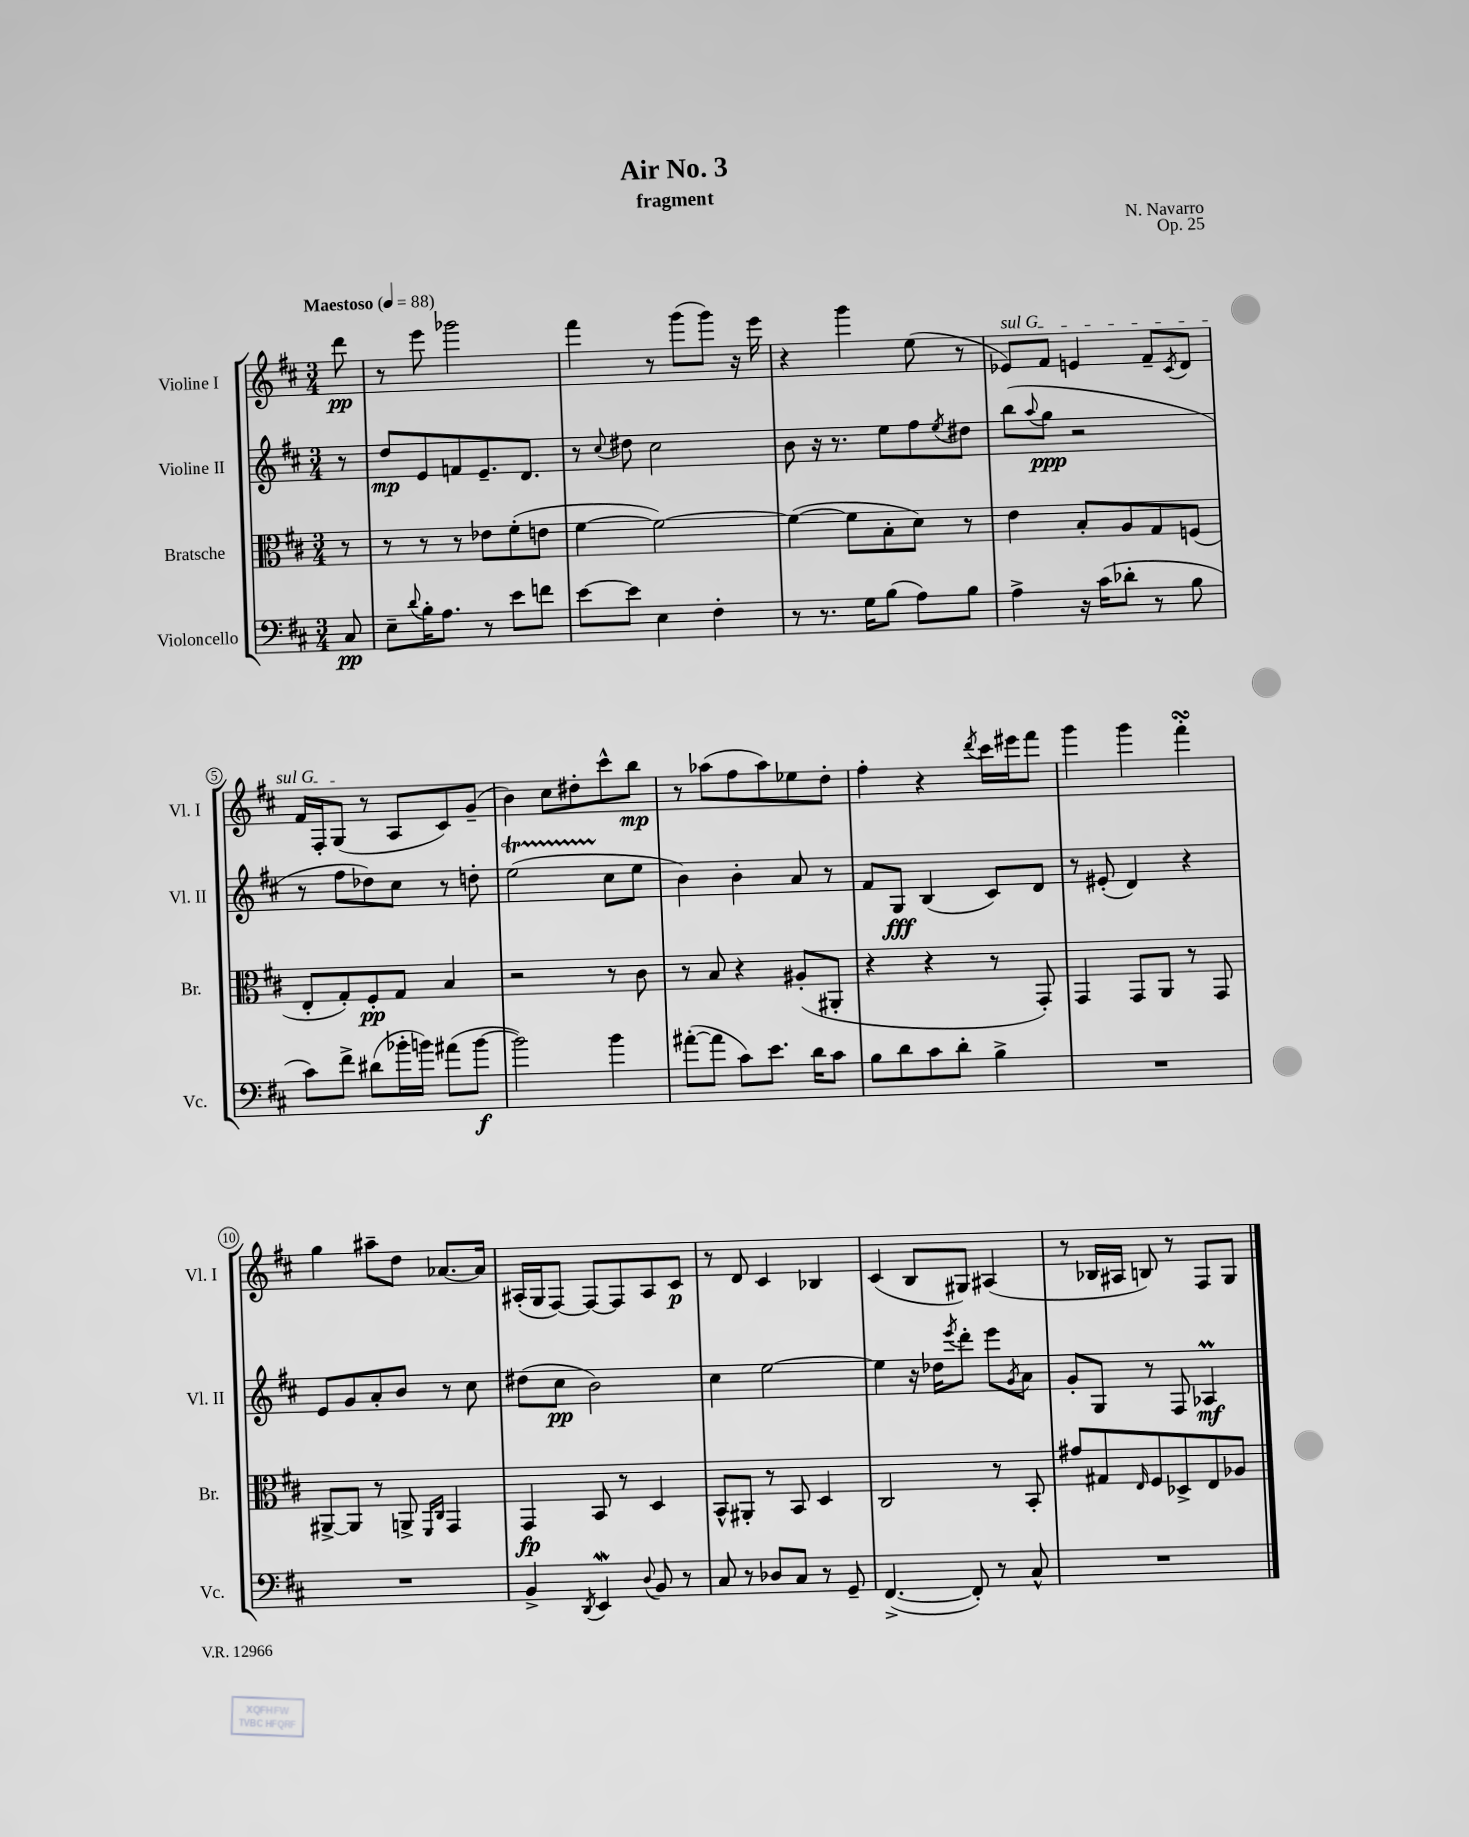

**kern	**dynam	**kern	**dynam	**kern	**dynam	**kern	**dynam
*part4	*part4	*part3	*part3	*part2	*part2	*part1	*part1
*staff4	*staff4	*staff3	*staff3	*staff2	*staff2	*staff1	*staff1
*I"Violoncello	*	*I"Bratsche	*	*I"Violine II	*	*I"Violine I	*
*I'Vc.	*	*I'Br.	*	*I'Vl. II	*	*I'Vl. I	*
*clefF4	*	*clefC3	*	*clefG2	*	*clefG2	*
*k[f#c#]	*	*k[f#c#]	*	*k[f#c#]	*	*k[f#c#]	*
*M3/4	*	*M3/4	*	*M3/4	*	*M3/4	*
*MM88	*	*MM88	*	*MM88	*	*MM88	*
=	=	=	=	=	=	=	=
!	!	!	!	!	!	!LO:TX:a:B:t=Maestoso	!
8C#/	pp	8r	.	8r	.	8ddd\	pp
=1	=1	=1	=1	=1	=1	=1	=1
8E~\L	.	8r	.	8dd/L	mp	8r	.
8qqd/	.	.	.	.	.	.	.
16B'\K	.	8r	.	8e/	.	8eee\	.
8.A\J	.	.	.	.	.	.	.
.	.	8r	.	8fn/	.	2ggg-X\	.
8r	.	8e-X\L	.	8.e~/	.	.	.
8e\L	.	(8f#'\	.	.	.	.	.
.	.	.	.	8.d/J	.	.	.
8fn\J	.	8en\J	.	.	.	.	.
=2	=2	=2	=2	=2	=2	=2	=2
[8e\L	.	[4f#\	.	8r	.	4fff#\	.
.	.	.	.	8qqcc#/	.	.	.
8e\J]	.	.	.	8dd#X\	.	.	.
4E\	.	2f#\_)	.	2cc#\	.	8r	.
.	.	.	.	.	.	(8ggg\L	.
4F#'\	.	.	.	.	.	8ggg\J)	.
.	.	.	.	.	.	16r	.
.	.	.	.	.	.	16eee\	.
=3	=3	=3	=3	=3	=3	=3	=3
8r	.	(4f#\_	.	8b\	.	4r	.
8.r	.	.	.	16r	.	.	.
.	.	.	.	8.r	.	.	.
.	.	8f#\L]	.	.	.	4ggg\	.
16G\KL	.	.	.	.	.	.	.
(8B\J	.	8B'\	.	8ee\L	.	.	.
8A\L)	.	8d\J)	.	8ff#\	.	(8ee\	.
.	.	.	.	8qee/	.	.	.
8B\J	.	8r	.	8dd#X\J	.	8r	.
=4	=4	=4	=4	=4	=4	=4	=4
!	!	!	!	!	!	!LO:TX:a:i:t=sul G	!
4A^\	.	4e\	.	(8bb\L	.	8e-X/L)	.
.	.	.	.	8qqaa/	.	.	.
.	.	.	.	8gg\J	ppp	8f#/J	.
16r	.	8B'/L	.	2r	.	4en/	.
(16c#\KL	.	.	.	.	.	.	.
8d-X'\J	.	8A/	.	.	.	.	.
8r	.	8G/	.	.	.	8f#~/L	.
.	.	.	.	.	.	8qc#/	.
8B\	.	(8Fn/J	.	.	.	8d/J	.
!!LO:LB:g=z
=5	=5	=5	=5	=5	=5	=5	=5
8c#\L)	.	8E'/L	.	8r	.	16f#/LL	.
.	.	.	.	.	.	16F#'/J	.
8f#^\J	.	8G'/)	.	8ff#\L	.	(8G/J	.
(8d#X\L	.	8F#'/	pp	8dd-X\)	.	8r	.
16b-X'\L	.	8G/J	.	8cc#\J	.	8A/L	.
16bn\JJ)	.	.	.	.	.	.	.
(8a#X\L	.	4B/	.	8r	.	8c#/)	.
[8b\J	f	.	.	8ddn'\	.	(8g~/J	.
=6	=6	=6	=6	=6	=6	=6	=6
2b\])	.	2r	.	(2eeT\	.	4b\)	.
.	.	.	.	.	.	8cc#\L	.
.	.	.	.	.	.	8dd#X'\	.
4b\	.	8r	.	8cc#\L	.	8ccc#^^\	.
.	.	8c#\	.	8ee\J	.	8bb\J	mp
=7	=7	=7	=7	=7	=7	=7	=7
([8a#X'\L	.	8r	.	4b\)	.	8r	.
8a#\J]	.	8B/	.	.	.	(8aa-X\L	.
8c#\L)	.	4r	.	4b'\	.	8ff#\	.
8.e\J	.	.	.	.	.	8aa-\)	.
.	.	(8A#X'/L	.	8a/	.	8ee-X\	.
16d\KL	.	.	.	.	.	.	.
8c#\J	.	8AA#X'/J	.	8r	.	8dd'\J	.
=8	=8	=8	=8	=8	=8	=8	=8
8B\L	.	4r	.	8f#/L	.	4ff#'\	.
8d\	.	.	.	8G/J	fff	.	.
8c#\	.	4r	.	(4B/	.	4r	.
8d'\J	.	.	.	.	.	.	.
.	.	.	.	.	.	8qddd/	.
4B^\	.	8r	.	8c#/L)	.	16ccc#\LL	.
.	.	.	.	.	.	16eee#X\J	.
.	.	8GG'/)	.	8d/J	.	8fff#\J	.
=9	=9	=9	=9	=9	=9	=9	=9
2.r	.	4GG/	.	8r	.	4ggg\	.
.	.	.	.	(8e#X'/	.	.	.
.	.	8GG/L	.	4d/)	.	4ggg\	.
.	.	8AA/J	.	.	.	.	.
.	.	8r	.	4r	.	4fff#sSsS'\	.
.	.	8GG/	.	.	.	.	.
!!LO:LB:g=z
=10	=10	=10	=10	=10	=10	=10	=10
2.r	.	[8AA#X^/L	.	8e/L	.	4gg\	.
.	.	8AA#/J]	.	8g/	.	.	.
.	.	8r	.	8a'/	.	8aa#X~\L	.
.	.	8AAn^/	.	8b/J	.	8dd\J	.
.	.	16qqFF#/LL	.	.	.	.	.
.	.	16qqC#/JJ	.	.	.	.	.
.	.	4GG/	.	8r	.	[8.a-X/L	.
.	.	.	.	8cc#\	.	.	.
.	.	.	.	.	.	16a-/Jk]	.
=11	=11	=11	=11	=11	=11	=11	=11
4BB^/	.	4GG/	fp	(8dd#X\L	.	(16A#X'/LL	.
.	.	.	.	.	.	16G/J	.
.	.	.	.	8cc#\J	pp	[8F#/J)	.
8qDD/	.	.	.	.	.	.	.
4EEW/	.	8BB/	.	2b\)	.	8F#/L_	.
.	.	8r	.	.	.	8F#/]	.
8qqD/	.	.	.	.	.	.	.
8BB/	.	4D/	.	.	.	8A#/	.
8r	.	.	.	.	.	8c#/J	p
=12	=12	=12	=12	=12	=12	=12	=12
8C#/	.	8BB^^/L	.	4cc#\	.	8r	.
8r	.	8AA#X'/J	.	.	.	8d/	.
8D-X/L	.	8r	.	[2ee\	.	4c#/	.
8C#/J	.	8BB/	.	.	.	.	.
8r	.	4D/	.	.	.	4B-X/	.
8GG~/	.	.	.	.	.	.	.
=13	=13	=13	=13	=13	=13	=13	=13
([4.FF#^/	.	2C#/	.	4ee\]	.	(4c#/	.
.	.	.	.	16r	.	8B/L	.
.	.	.	.	16dd-X\KL	.	.	.
.	.	.	.	8qeee/	.	.	.
8FF#'/])	.	.	.	8ddd'\J	.	8G#X/J)	.
8r	.	8r	.	8eee\L	.	(4A#X/	.
.	.	.	.	8qg/	.	.	.
8C#^^/	.	8BB'/	.	8a\J	.	.	.
=14	=14	=14	=14	=14	=14	=14	=14
2.r	.	8g#X/L	.	8g'/L	.	8r	.
.	.	8G#X/	.	8G/J	.	16B-X/LL	.
.	.	.	.	.	.	16A#X/JJ	.
.	.	16qqE/	.	.	.	.	.
.	.	8F#/	.	8r	.	8Bn/)	.
.	.	8D-X^/	.	8F#/	.	8r	.
.	.	8E/	.	4A-XM/	mf	8F#/L	.
.	.	8A-X/J	.	.	.	8G/J	.
==	==	==	==	==	==	==	==
*-	*-	*-	*-	*-	*-	*-	*-
